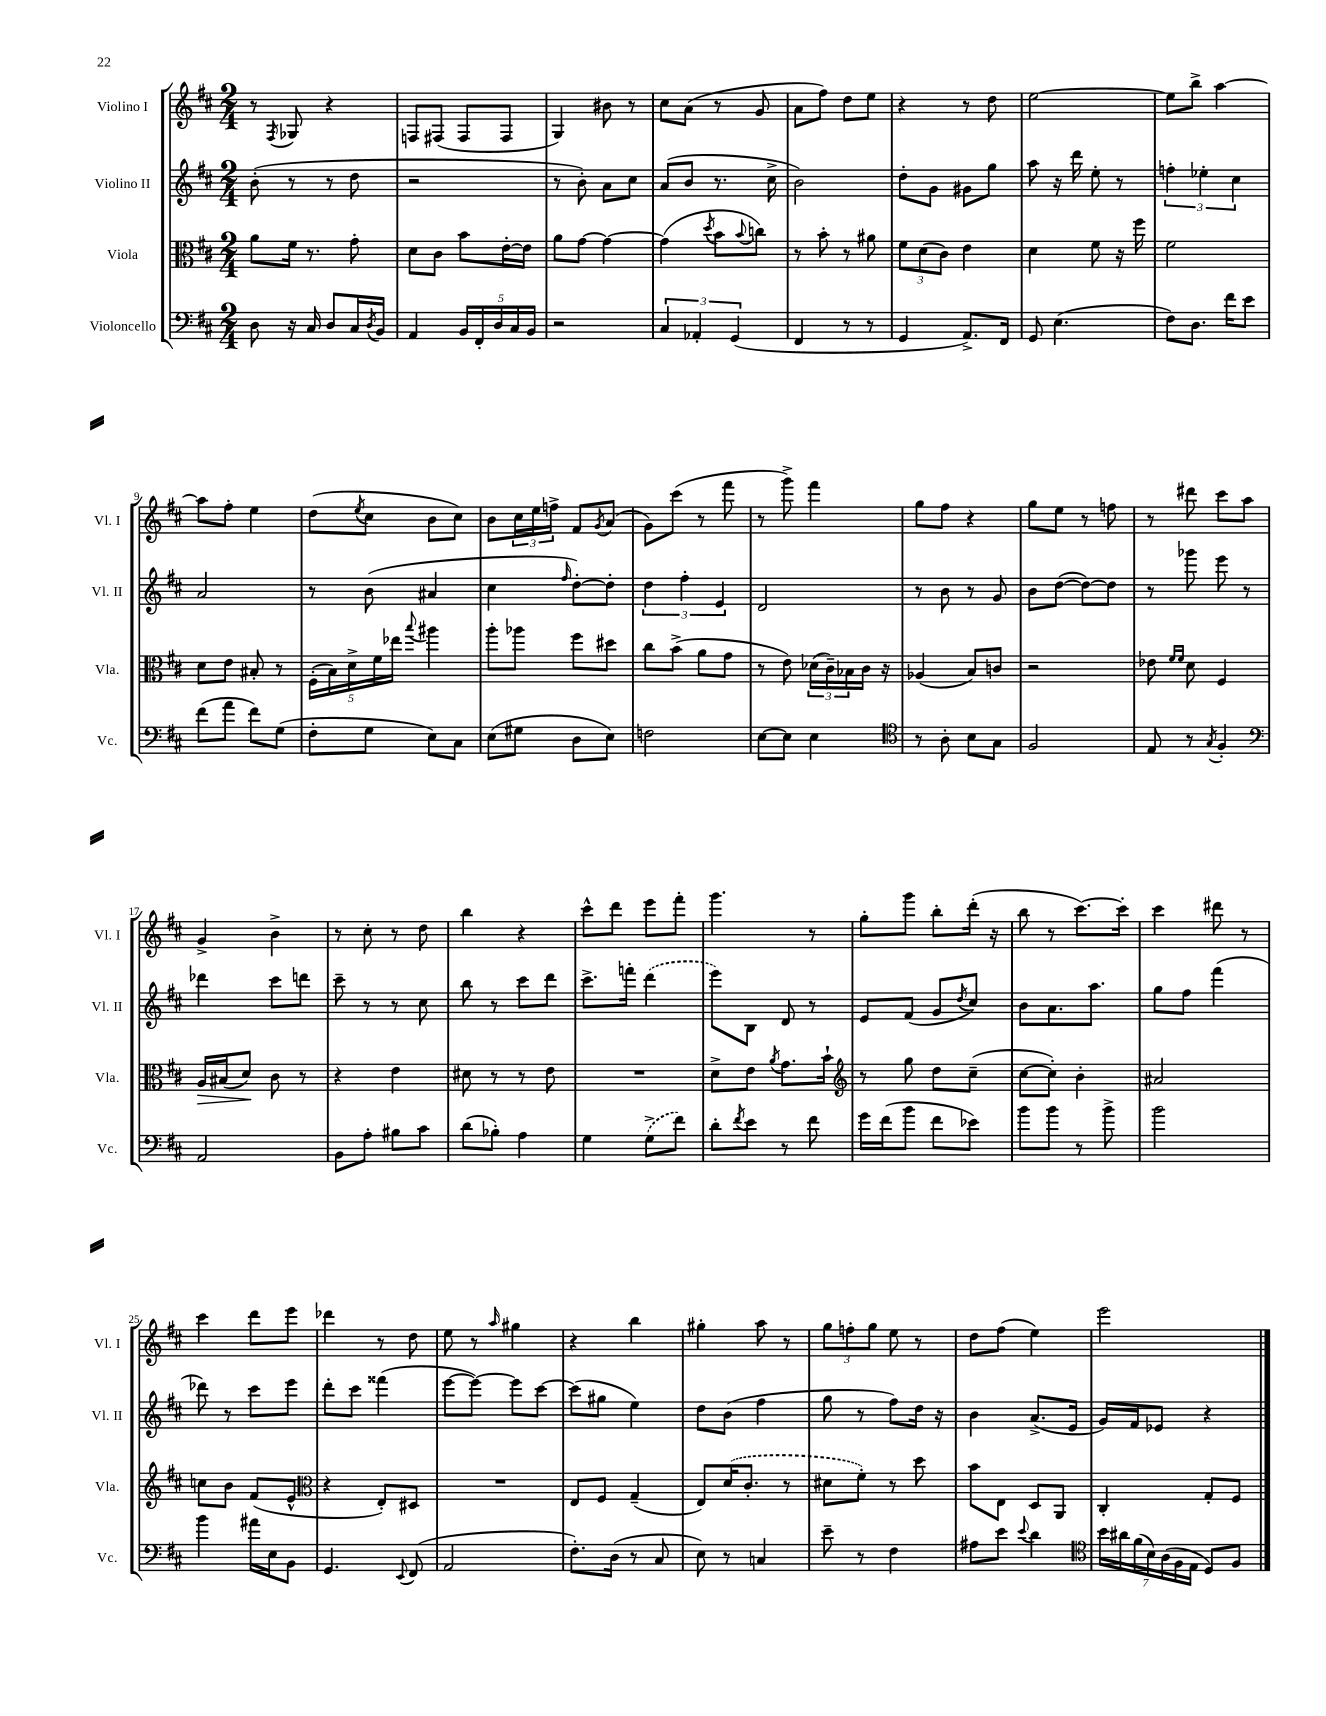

**kern	**kern	**dynam	**kern	**kern
*part4	*part3	*part3	*part2	*part1
*staff4	*staff3	*staff3	*staff2	*staff1
*I"Violoncello	*I"Viola	*	*I"Violino II	*I"Violino I
*I'Vc.	*I'Vla.	*	*I'Vl. II	*I'Vl. I
*clefF4	*clefC3	*	*clefG2	*clefG2
*k[f#c#]	*k[f#c#]	*	*k[f#c#]	*k[f#c#]
*M2/4	*M2/4	*	*M2/4	*M2/4
=1	=1	=1	=1	=1
8D\	8a\L	.	(8b'\	8r
.	.	.	.	8qF#/
16r	16f#\Jk	.	8r	8G-X/
16C#/	8.r	.	.	.
8D/L	.	.	8r	4r
16C#/L	8g'\	.	8dd\	.
8qD/	.	.	.	.
16BB/JJ	.	.	.	.
=2	=2	=2	=2	=2
4AA/	8d\L	.	2r	8Fn/L
.	8c#\J	.	.	(8F#X/J
20BB/LL	8b\L	.	.	8F#/L
20FF#'/	.	.	.	.
20D/	.	.	.	.
.	[16e'\L	.	.	8F#/J
20C#/	.	.	.	.
.	16e\JJ]	.	.	.
20BB/JJ	.	.	.	.
=3	=3	=3	=3	=3
2r	8a\L	.	8r	4G/)
.	[8g\J	.	8b'\)	.
.	4g\_	.	8a\L	8b#X\
.	.	.	8cc#\J	8r
=4	=4	=4	=4	=4
6C#/	(4g\]	.	(8a/L	8cc#\L
.	.	.	8b/J	(8a\J
6AA-X'/	.	.	.	.
.	8qdd/	.	.	.
.	8b\L	.	8.r	8r
(6GG/	.	.	.	.
.	8qqb/	.	.	.
.	8ccn\J)	.	.	8g/
.	.	.	16cc#^\	.
=5	=5	=5	=5	=5
4FF#/	8r	.	2b\)	8a\L
.	8b'\	.	.	8ff#\J)
8r	8r	.	.	8dd\L
8r	8a#X\	.	.	8ee\J
=6	=6	=6	=6	=6
4GG/	12f#\L	.	8dd'\L	4r
.	(12d\	.	.	.
.	.	.	8g\J	.
.	12c#\J)	.	.	.
8.AA^/L)	4e\	.	8g#X\L	8r
.	.	.	8gg\J	8dd\
16FF#/Jk	.	.	.	.
=7	=7	=7	=7	=7
8GG/	4d\	.	8aa\	[2ee\
(4.E\	.	.	16r	.
.	.	.	16ddd\	.
.	8f#\	.	8ee'\	.
.	16r	.	8r	.
.	16ff#\	.	.	.
=8	=8	=8	=8	=8
8F#\L)	2f#\	.	6ffn'\	8ee\L]
8.D\J	.	.	.	8bb^\J
.	.	.	6ee-X'\	.
.	.	.	.	[4aa\
16f#\KL	.	.	.	.
.	.	.	6cc#\	.
8e\J	.	.	.	.
!!LO:LB:g=z
=9	=9	=9	=9	=9
(8f#\L	8d\L	.	2a/	8aa\L]
8a\J	8e\J	.	.	8ff#'\J
8f#\L)	8B#X'/	.	.	4ee\
(8G\J	8r	.	.	.
=10	=10	=10	=10	=10
8F#'\L	(20F#'\LL	.	8r	(8dd\L
.	20B\)	.	.	.
.	20d^\	.	.	.
.	.	.	.	8qee/
8G\J	.	.	(8b\	8cc#\J
.	20f#\	.	.	.
.	20ee-X\JJ	.	.	.
.	8qqbb/	.	.	.
8E\L)	4aa#X\	.	4a#X/	8b\L
8C#\J	.	.	.	8cc#\J)
=11	=11	=11	=11	=11
(8E\L	8aa'\L	.	4cc#\	8b\L
8G#X\J	8aa-X\J	.	.	24cc#\L
.	.	.	.	24ee\
.	.	.	.	24ffn^\JJ
.	.	.	16qqff#/	.
8D\L	8ff#\L	.	[8dd'\L)	8f#/L
.	.	.	.	8qg/
8E\J)	8dd#X\J	.	8dd'\J]	(8a/J
=12	=12	=12	=12	=12
2Fn\	8cc#\L	.	6dd\	8g\L)
.	(8b^\J	.	.	(8ccc#\J
.	.	.	6ff#'\	.
.	8a\L	.	.	8r
.	.	.	6e/	.
.	8g\J	.	.	8fff#\
=13	=13	=13	=13	=13
[8E\L	8r	.	2d/	8r
8E\J]	8e\)	.	.	8ggg^\)
4E\	(24d-X\LL	.	.	4fff#\
.	24c#~\)	.	.	.
.	24B-X\	.	.	.
.	16c#\JJ	.	.	.
.	16r	.	.	.
=14	=14	=14	=14	=14
*clefC4	*	*	*	*
8r	(4A-X/	.	8r	8gg\L
8A'\	.	.	8b\	8ff#\J
8B\L	8B/L)	.	8r	4r
8G\J	8cn/J	.	8g/	.
=15	=15	=15	=15	=15
2F#/	2r	.	8b\L	8gg\L
.	.	.	([8dd\J	8ee\J
.	.	.	8dd\L_)	8r
.	.	.	8dd\J]	8ffn\
=16	=16	=16	=16	=16
8E/	8e-X\	.	8r	8r
.	16qqf#/LL	.	.	.
.	16qqf#/JJ	.	.	.
8r	8d\	.	8ggg-X\	8ddd#X\
8qG/	.	.	.	.
4F#'/	4F#/	.	8eee\	8ccc#\L
.	.	.	8r	8aa\J
!!LO:LB:g=z
=17	=17	=17	=17	=17
*clefF4	*	*	*	*
!	!	!LO:HP:b	!	!
2AA/	16A/LL	>	4ddd-X\	4g^/
.	(16B#X/J	.	.	.
.	8d/J)	.	.	.
.	8c#\	]	8ccc#\L	4b^\
.	8r	.	8dddn\J	.
=18	=18	=18	=18	=18
8BB\L	4r	.	8ccc#~\	8r
8A'\J	.	.	8r	8cc#'\
8B#X\L	4e\	.	8r	8r
8c#\J	.	.	8cc#\	8dd\
=19	=19	=19	=19	=19
(8d\L	8d#X\	.	8bb\	4bb\
8B-X'\J)	8r	.	8r	.
4A\	8r	.	8ccc#\L	4r
.	8e\	.	8ddd\J	.
=20	=20	=20	=20	=20
4G\	2r	.	8.ccc#^\L	8ccc#^^\L
.	.	.	.	8ddd\J
.	.	.	16fffn'\Jk	.
(8G^\L	.	.	(4ddd\	8eee\L
8f#\J)	.	.	.	8fff#'\J
=21	=21	=21	=21	=21
8d'\L	8d^\L	.	8eee\L)	4.ggg\
8qf#/	.	.	.	.
8e\J	8e\J	.	8B\J	.
.	8qa/	.	.	.
8r	8.g\L	.	8d/	.
8f#\	.	.	8r	8r
.	16b`\Jk	.	.	.
=22	=22	=22	=22	=22
*	*clefG2	*	*	*
16g\LL	8r	.	8e/L	8gg'\L
(16f#\J	.	.	.	.
8b\J	8gg\	.	(8f#/J	8ggg\J
8f#\L	8dd\L	.	8g/L	8bb'\L
.	.	.	8qdd/	.
8e-X\J)	(8cc#~\J	.	8cc#/J)	(16ddd'\Jk
.	.	.	.	16r
=23	=23	=23	=23	=23
8b\L	[8cc#\L	.	8b\L	8bb\
8b\J	8cc#'\J])	.	8.a\	8r
8r	4b'\	.	.	[8.ccc#\L)
.	.	.	8.aa\J	.
8b^\	.	.	.	.
.	.	.	.	16ccc#'\Jk]
=24	=24	=24	=24	=24
2b\	2a#X/	.	8gg\L	4ccc#\
.	.	.	8ff#\J	.
.	.	.	(4fff#\	8ddd#X\
.	.	.	.	8r
!!LO:LB:g=z
=25	=25	=25	=25	=25
4b\	8ccn\L	.	8ddd-X\)	4ccc#\
.	8b\J	.	8r	.
16a#X\LL	(8f#/L	.	8ccc#\L	8ddd\L
16E\J	.	.	.	.
8BB\J	8e^^/J	.	8eee\J	8eee\J
=26	=26	=26	=26	=26
*	*clefC3	*	*	*
4.GG/	4r	.	8ddd'\L	4ddd-X\
.	.	.	8ccc#\J	.
.	8E'/L)	.	(4fff##X\	8r
8qqEE/	.	.	.	.
(8FF#/	8D#X/J	.	.	8dd\
=27	=27	=27	=27	=27
2AA/	2r	.	[8eee\L	8ee\
.	.	.	8eee\J_)	8r
.	.	.	.	16qqaa/
.	.	.	8eee\L]	4gg#X\
.	.	.	[8ccc#\J	.
=28	=28	=28	=28	=28
8.F#'\L)	8E/L	.	(8ccc#\L]	4r
.	8F#/J	.	8gg#X\J	.
(16D\Jk	.	.	.	.
8r	(4G~/	.	4ee\)	4bb\
8C#/	.	.	.	.
=29	=29	=29	=29	=29
8E\)	8E/L)	.	8dd\L	4gg#X'\
8r	(16d/K	.	(8b\J	.
.	8.c#'/J	.	.	.
4Cn/	.	.	4ff#\	8aa\
.	8r	.	.	8r
=30	=30	=30	=30	=30
8e~\	8d#X\L	.	8gg\	12gg\L
.	.	.	.	12ffn'\
8r	8f#'\J)	.	8r	.
.	.	.	.	12gg\J
4F#\	8r	.	8ff#\L)	8ee\
.	8dd\	.	16dd\Jk	8r
.	.	.	16r	.
=31	=31	=31	=31	=31
8A#X\L	8b\L	.	4b\	8dd\L
8e\J	8E\J	.	.	(8ff#\J
8qqe/	.	.	.	.
4d\	8D/L	.	(8.a^/L	4ee\)
.	8AA/J	.	.	.
.	.	.	16e/Jk	.
=32	=32	=32	=32	=32
*clefC4	*	*	*	*
28b\LL	4C#'/	.	16g/LL)	2eee\
28a#X\	.	.	.	.
.	.	.	16f#/J	.
(28f#\	.	.	.	.
28B\)	.	.	.	.
.	.	.	8e-X/J	.
(28A\	.	.	.	.
28F#\	.	.	.	.
28E\JJ	.	.	.	.
8D/L)	8G'/L	.	4r	.
8F#/J	8F#/J	.	.	.
==	==	==	==	==
*-	*-	*-	*-	*-
